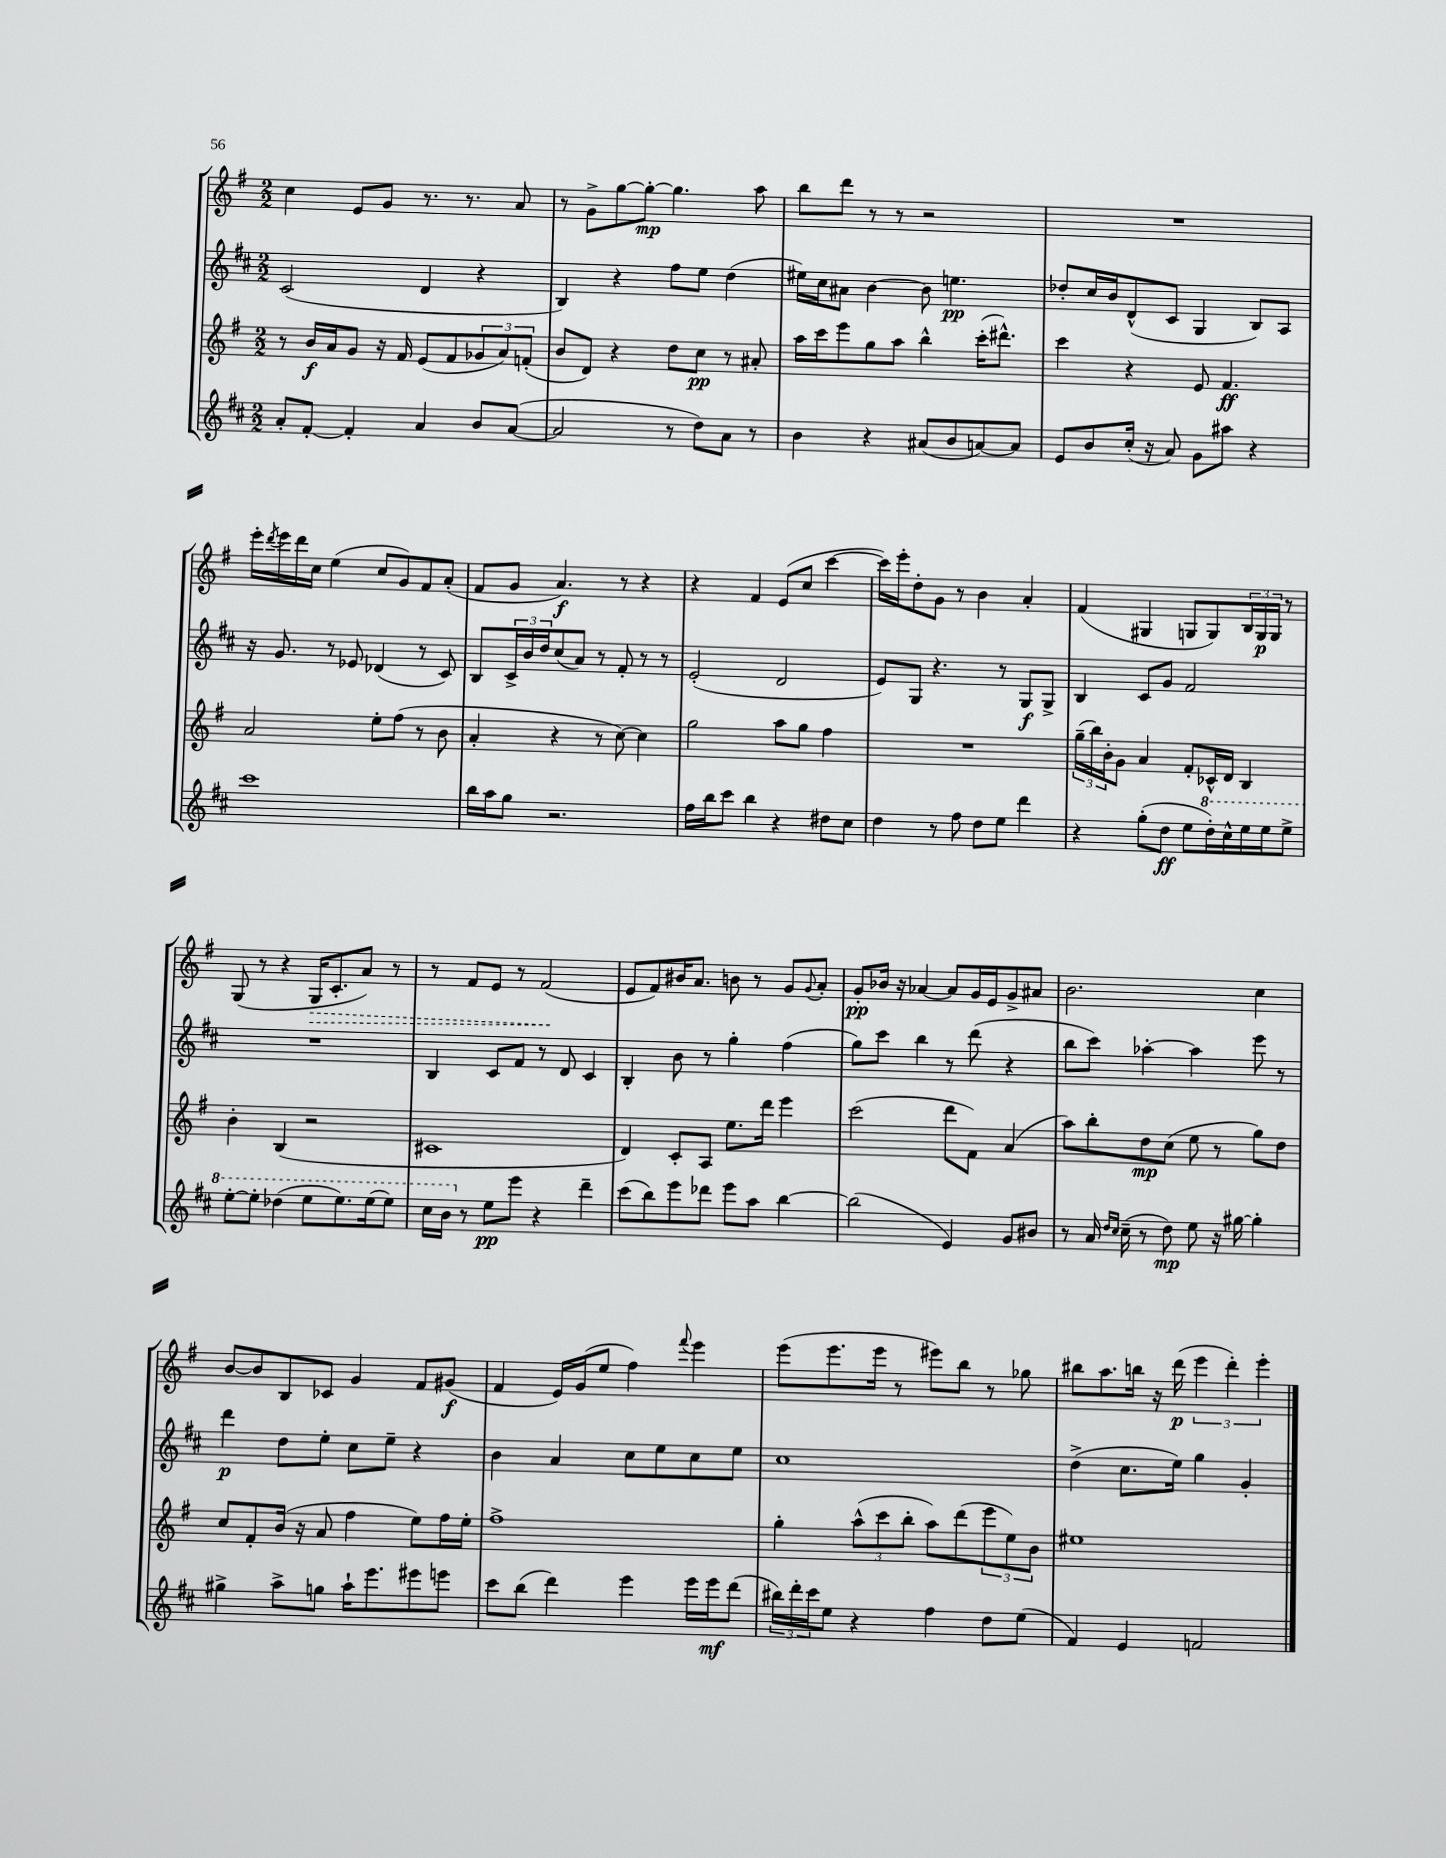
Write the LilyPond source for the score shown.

<<
\new StaffGroup <<
\new Staff = "s0" {
    \clef treble \key g \major \numericTimeSignature \time 2/2
    c''4 e'8 g'8 r8. r8. a'8 |
    r8 g'8-> g''8~ g''8~-.\mp g''4. a''8 |
    b''8 d'''8 r8 r8 r2 |
    R1 |
    e'''16-. \acciaccatura { d'''8 } e'''16 d'''16 c''16 e''4( c''8 g'8) fis'8 a'8-.( |
    fis'8 g'8 a'4.\f) r8 r4 |
    r4 fis'4 e'8( c''8 c'''4~ |
    c'''16) e'''16-. d''8-. g'8 r8 b'4 a'4-. |
    fis'4( gis4 g8 g8) \tuplet 3/2 { b16 g16\p g16 } r8 |
    g8( r8 r4 \once \override Hairpin.style = #'dashed-line g16\> c'8.-. a'8) r8 |
    r8 fis'8 e'8 r8 fis'2\!( |
    e'8 fis'8) bis'16 a'8. b'8 r8 g'8 \appoggiatura { g'8 } a'8-. |
    g'8-.\pp bes'16 r16 aes'4~ aes'8 g'16 e'16 g'8-> ais'8 |
    b'2. c''4 |
    b'8~ b'8 b8 ces'8 g'4 fis'8 gis'8\f( |
    fis'4 e'16) g'16( e''8 fis''4) \appoggiatura { fis'''8 } e'''4 |
    e'''8( e'''8. e'''16 r8 eis'''8) b''8 r8 ges''8 |
    bis''8 a''8. b''16 r16 d'''16\p( \tuplet 3/2 { e'''4 d'''4-.) e'''4-. } \bar "|." |
}
\new Staff = "s1" {
    \clef treble \key d \major \numericTimeSignature \time 2/2
    cis'2( d'4 r4 |
    b4) r4 fis''8 e''8 d''4( |
    eis''16) cis''16 ais'8 b'4~ b'8 e''4.\pp |
    des''8-. cis''16 b'16 d'8-^( cis'8 g4 b8) a8 |
    r16 g'8. r8 ees'8 des'4( r8 cis'8) |
    b8 \tuplet 3/2 { cis'16-> b'16 d''16 } cis''8( a'8) r8 fis'8-. r8 r8 |
    e'2-.( d'2 |
    e'8) g8 r4. r8 g8\f g8-> |
    b4 cis'8 g'8 fis'2 |
    R1 |
    b4 cis'8 fis'8 r8 d'8 cis'4 |
    b4-. b'8 r8 g''4-. fis''4( |
    g''8) cis'''8 b''4 r8 d'''8( r4 |
    b''8 cis'''8) aes''4~-. aes''4 e'''8 r8 |
    d'''4\p d''8 e''8-. cis''8 e''8-- r4 |
    b'4 a'4 cis''8 e''8 cis''8 e''8 |
    cis''1 |
    d''4->( cis''8. e''16) g''4 g'4-. \bar "|." |
}
\new Staff = "s2" {
    \clef treble \key g \major \numericTimeSignature \time 2/2
    r8 b'16\f a'16 g'8 r16 fis'16 e'8( fis'8 \tuplet 3/2 { ges'8 a'8) f'8-.( } |
    b'8 d'8) r4 d''8 c''8\pp r8 ais'8-. |
    a''16 c'''16 e'''8 g''8 a''8 b''4-^ c'''16-.( dis'''8.-^) |
    c'''4 r4 e'8 fis'4.\ff |
    a'2 e''8-. fis''8( r8 b'8 |
    a'4-. r4 r8 c''8~) c''4 |
    g''2 a''8 g''8 fis''4 |
    R1 |
    \tuplet 3/2 { g''16--( b''16) b'16-. } g'8 a'4 fis'8-. ces'16-^ d'16 b4 |
    b'4-. b4( r2 |
    cis'1 |
    d'4) c'8-. a8 e''8. d'''16 e'''4 |
    c'''2( d'''8 fis'8) a'4( |
    a''8) b''8-. d''8\mp c''8( e''8 r8 g''8) d''8 |
    c''8 fis'8-. b'16( r16 a'8 fis''4 e''8) fis''16 e''16-. |
    fis''1-> |
    g''4-. \tuplet 3/2 { a''8-^( c'''8 b''8-. } a''8) d'''8( \tuplet 3/2 { e'''8 e''8) b'8 } |
    eis''1 \bar "|." |
}
\new Staff = "s3" {
    \clef treble \key d \major \numericTimeSignature \time 2/2
    a'8-. fis'8~-. fis'4-. a'4 b'8 a'8~( |
    a'2 r8 d''8) a'8 r8 |
    b'4 r4 ais'8( b'8 a'8~) a'8 |
    e'8 b'8 cis''16-.( r16 a'8) g'8 ais''8 r4 |
    cis'''1 |
    b''16 a''16 g''8 r2. |
    fis''16 b''16 cis'''8 b''4 r4 dis''8 cis''8 |
    d''4 r8 fis''8 d''8 e''8 d'''4 |
    r4 g''8-.( d''8\ff e''8 \ottava #1 d'''16-.) cis'''16-^ e'''16 e'''16 e'''8-> |
    e'''8~-. e'''8-. des'''4( e'''8 e'''8.) e'''16( e'''8) |
    cis'''16 b''16 \ottava #0 r8 e''8\pp e'''8 r4 d'''4-- |
    cis'''8( b''8) e'''8 des'''8 e'''8 a''8 b''4~ |
    b''2( e'4) g'8 bis'8 |
    r8 a'16 \grace { d''16 cis''16 } cis''16--( r8 d''8\mp) e''8 r16 gis''16~ gis''4-. |
    gis''4-> a''8-> g''8 a''16-! e'''8. eis'''8 e'''8 |
    cis'''8 b''8( d'''4) e'''4 e'''16 e'''16\mf d'''8( |
    \tuplet 3/2 { bis''16) d'''16-. cis'''16 } e''8 r4 fis''4 d''8 e''8( |
    fis'4) e'4 f'2 \bar "|." |
}
>>
>>
\layout { \context { \Score \remove "Bar_number_engraver" } }
